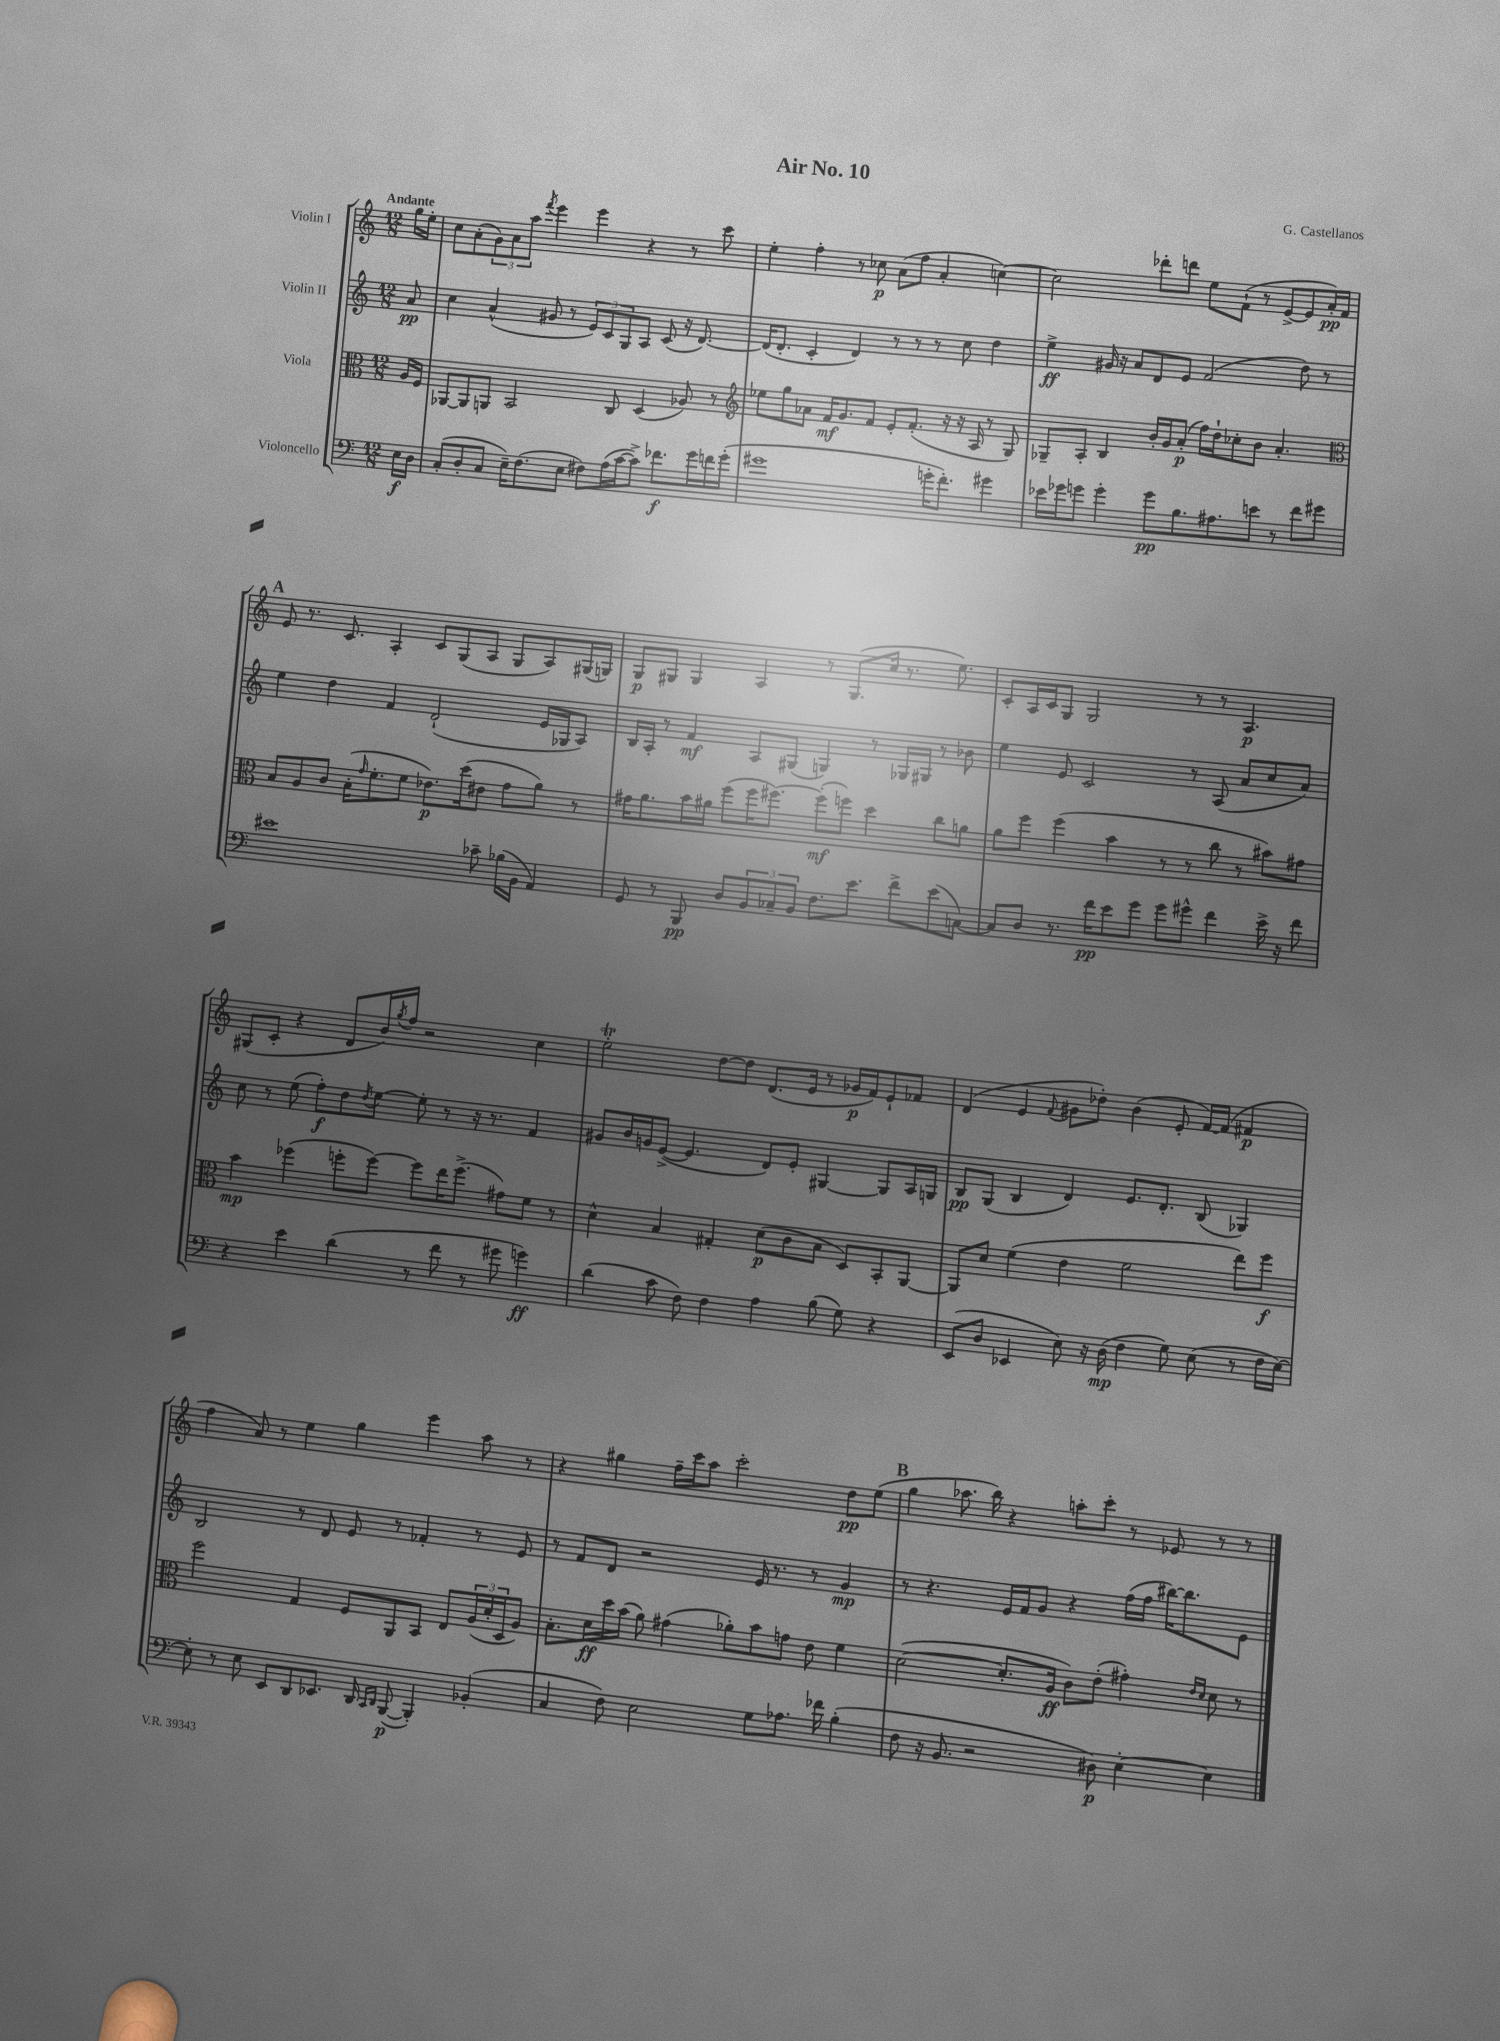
\header { title = "Air No. 10" composer = "G. Castellanos" }
<<
\new StaffGroup <<
\new Staff = "s0" \with { instrumentName = "Violin I" } {
    \clef treble \key c \major \numericTimeSignature \time 12/8 \partial 8 \tempo "Andante"
    g''16 e''16-. |
    c''8 a'8-.( \tuplet 3/2 { g'8) a'8 a''8 } \acciaccatura { f'''8 } e'''4 e'''4 r4 r8 c'''8 |
    e''4-. f''4-. r8 ces''8\p a'8( f''8 a'4-. c''4~) |
    c''2 des'''8-. d'''8 e''8 f'8-!( r8 e'8~-> e'8 a'16-.\pp) f'16 |
    \mark \markup { \bold "A" } e'8 r8. c'8. a4-. c'8 g8( a8 g8 a8) gis16( g16) |
    g8\p gis8 gis4 a4 r8 gis8.( c''16 r8. e''8.) |
    c'8-. a16 c'16 g8 g2 r8 r8 a4.\p |
    gis8( c'8-. r4 d'8 b'16) \acciaccatura { g''8 } f''16 r2 c''4 |
    e''2-.\trill d''8~ d''8 d'8.( e'16 r8 ges'16\p f'16) e'8-! fes'8 |
    d'4( e'4 \appoggiatura { f'8 } gis'8 des''8-.) b'4( e'8-. f'16~) f'16( fis'4\p |
    f''4 a'8) r8 e''4 g''4 e'''4 a''8 r8 |
    r4 gis''4 f''16-- c'''16 a''8 c'''2-. d''8\pp e''8( |
    \mark \markup { \bold "B" } g''4 aes''8. b''16) r4 a''8-. c'''8-. r8 ees'8 r8 r8 \bar "|." |
}
\new Staff = "s1" \with { instrumentName = "Violin II" } {
    \clef treble \key c \major \numericTimeSignature \time 12/8 \partial 8
    a'8\pp |
    c''4 a'4-^( gis'8 r8 \tuplet 3/2 { e'8) c'8 g8 } a8 c'8( r16 d'8.~) |
    d'16( d'8.-. c'4-. d'4) r8 r8 r8 c''8 d''4 |
    e''4->\ff gis'16 r16 a'8 d'8 e'8 f'2( d''8) r8 |
    \mark \markup { \bold "A" } e''4 d''4 f'4 d'2-!( e'16 ges16 a8) |
    b16 a16-. r8 f'4\mf a8 gis8( g4) r8 ges16 gis16 r8 bes'8 |
    e''4 e'8 c'2 r8 a8( a'8 c''8 a'8) |
    c''8 r8 e''8( f''8-.\f) d''8 \acciaccatura { d''8 } e''8~ e''8-. r8 r16 r8. f'4 |
    gis'8 b'16 g'16 e'8~->( e'4. d'8) e'8-. gis4~ gis8 a16 g16 |
    b8\pp g8( b4 d'4) e'8. d'8.-. b8( ges4) |
    b2 r8 d'8 e'8 r8 fes'4-. r8 e'8 |
    r8 f'8 d'8 r2 e'16 r8. r8 g'4\mp |
    \mark \markup { \bold "B" } r8 r4. e'16 f'16 g'8 r4 f''16( f''16 bis''16~) bis''8. e'8 \bar "|." |
}
\new Staff = "s2" \with { instrumentName = "Viola" } {
    \clef alto \key c \major \numericTimeSignature \time 12/8 \partial 8
    a16 f16 |
    aes,8~ aes,8 a,8 b,2 c8 d4( aes8) r8 |
    \clef treble ees''8 g''8 aes'8 f'16\mf g'8. f'8 e'8-. f'8.-.( r16 r16 a16 r8 g8) |
    ges8-- a8-. b4 b'16-. g'16 a'8-.\p( f''16) d''16-! ces''8-. b'8 a'4.-. |
    \mark \markup { \bold "A" } \clef alto b8 a8 c'8 b16-.( \grace { g'16 } f'8.-. f'8 ees'8.\p) d''16( eis'8 g'8 a'8) r8 |
    gis'16 a'8. b'16 ais'16 f''8( f''16 fis''8.~) fis''8-.\mf( f''8) d''4 c''8 a'8 |
    a'8 f''8 f''4( b'4 r8 r8 c''8 r8 bis'8) gis'8 |
    b'4\mp fes''4( f''8-. f''8~) f''8 e''16 f''8.->( gis'8) f'8 r8 |
    d'4-^ b4 gis4-. d'8\p( c'8 b8 d8) b,8-. a,8~ |
    a,8 d'8 f'4( e'4 f'2 e''8) f''8\f |
    f''2 g4 f8 a,8 b,8 e8 \tuplet 3/2 { a16( d'16-. d16 } a8) |
    b8.-. d'16\ff d''16 b'16( a'8) gis'4( aes'8-.) b'8 g'8 e'8 f'4 |
    \mark \markup { \bold "B" } d'2~( d'8.-. a16\ff c'8) e'8-.( gis'4-.) \grace { e'16 d'16 } d'8 r8 \bar "|." |
}
\new Staff = "s3" \with { instrumentName = "Violoncello" } {
    \clef bass \key c \major \numericTimeSignature \time 12/8 \partial 8
    e16\f d16 |
    c8-.( d8-. c8 e16--) f8.( e8 fis8) a16( c'16~ c'8->) fes'8.\f g'16 f'16 g'16-.( |
    gis'1 g'16-. f'8.-.) gis'4 |
    ees'16 ges'16 g'8 g'4-. g'8\pp b8. ais8. e'8 r8 f'8 gis'8 |
    \mark \markup { \bold "A" } eis'1 ces'8-- bes16( b,16 a,4) |
    g,8 r8 b,,8\pp d8 \tuplet 3/2 { b,8 ces8-- b,8 } f8. e'8. f'8-> e'8( c8~) |
    c8 d8 r8. f'16\pp e'8 g'8 g'8 gis'8-^ f'4 e'16-> r16 f'8 |
    r4 e'4 d'4( r8 f'8 r8 gis'8 g'4\ff) |
    d'4( c'8 f8) f4 a4 b8( g8) r4 |
    e,8( d8 ees,4 e8) r16 d16\mp( f4 g8) e8( r8 f16 e16~) |
    e8-. r8 e8 e,8 d,8 ees,8. d,16 \grace { c,16 d,16 } b,,8~\p( b,,4-.) bes,4-.( |
    c4 f8) e2 g8 aes8. fes'16 b4-.( |
    \mark \markup { \bold "B" } f8 r16 b,8. r2 dis8\p) e4~-. e4 \bar "|." |
}
>>
>>
\layout { \context { \Score \remove "Bar_number_engraver" } }
